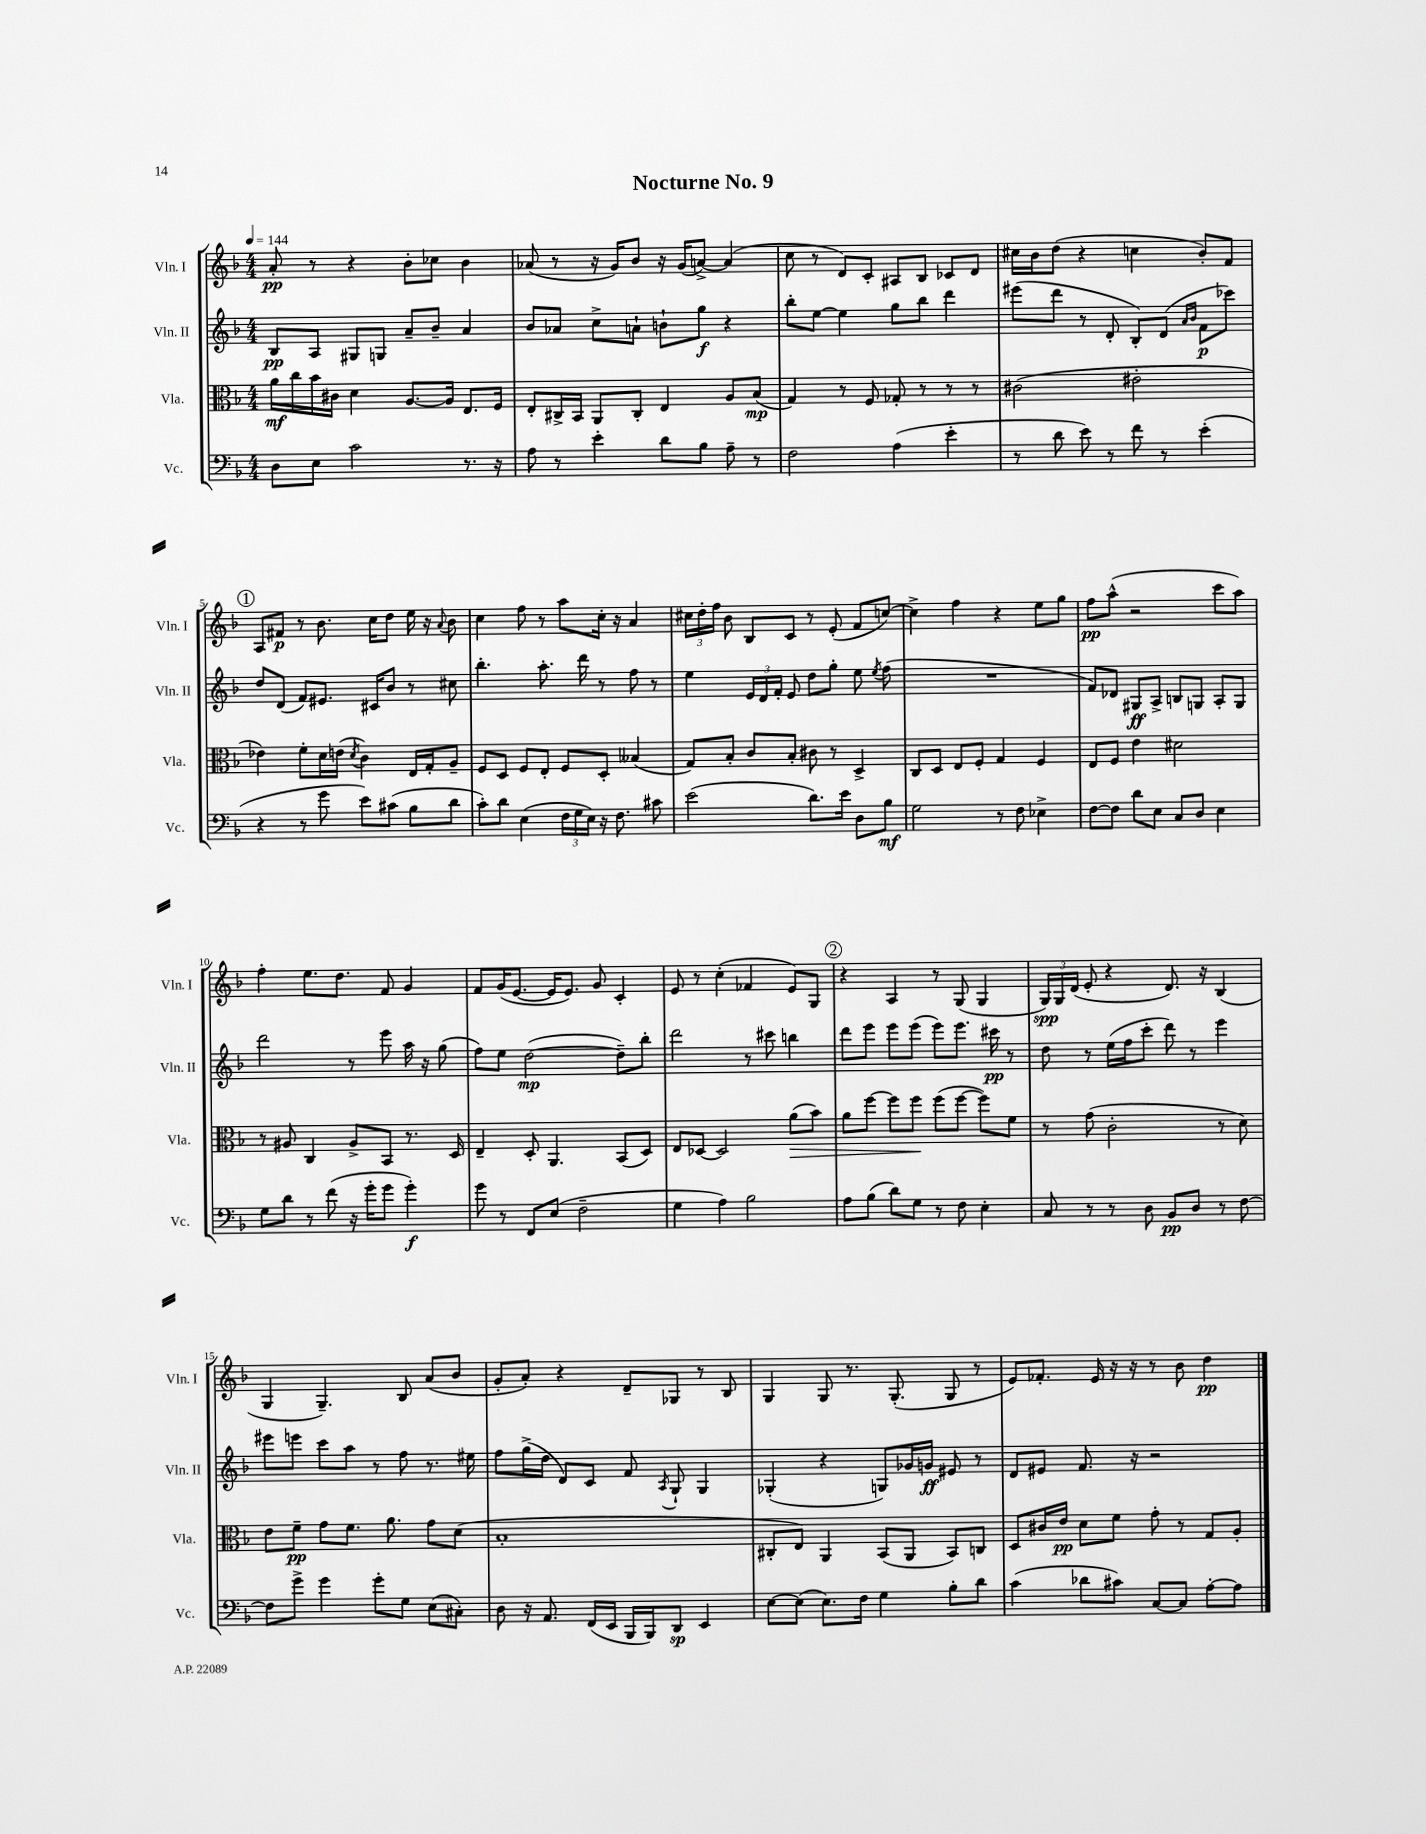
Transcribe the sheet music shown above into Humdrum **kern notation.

**kern	**kern	**kern	**kern
*staff4	*staff3	*staff2	*staff1
*clefF4	*clefC3	*clefG2	*clefG2
*k[b-]	*k[b-]	*k[b-]	*k[b-]
*M4/4	*M4/4	*M4/4	*M4/4
*MM144	*MM144	*MM144	*MM144
8D\L	16a\LL	8B-/L	8a'/
.	16cc\	.	.
8E\J	16b-\	8A/J	8r
.	16c#\JJ	.	.
2c\	4d\	8G#/L	4r
.	.	8G/J	.
.	[8.A/L	8a~/L	8b-'\L
.	.	8b-~/J	8cc-\J
.	16A/]Jk	.	.
8.r	8.E/L	4a/	4b-\
16r	16F/Jk	.	.
=	=	=	=
8A\	8E'/L	8b-/L	(8a-/
8r	16C#^/L	8a-/J	8r
.	16BB-/JJ	.	.
4e'\	8AA/L	8cc^\L	16r
.	.	.	16g/LK)
.	8C#'/J	8a`\J	8b-/J
8d\L	4E/	8b`\L	16r
.	.	.	(16g/LK
8B-\J	.	8gg\J	[8a^/J)
8A~\	8A/L	4r	(4a/]
8r	(8B-/J	.	.
=	=	=	=
2F\	4G/)	8bb-'\L	8cc\
.	.	[8ee\J	8r
.	8r	4ee\]	8d/L)
.	8F/	.	8c'/J
(4A\	8G-'/	8gg\L	8A#/L
.	8r	8bb-\J	8B-/J
4e'\	8r	4ddd\	8c-/L
.	8r	.	8d/J
=	=	=	=
8r	(2c#\	(8eee#\L	16cc#\LL
.	.	.	16b-\J
8d\	.	8ddd\J	(8dd\J
8e\)	.	8r	4r
8r	.	8d'/	.
8f\	2e#'\	8B-'/L)	4cc\
8r	.	(8d/J	.
.	.	16qqa/LL	.
.	.	16qqb-/JJ	.
(4e'\	.	8f\L	8b-'/L)
.	.	8ccc-\J)	8f/J
=	=	=	=
4r	4e-\)	8dd/L	8A/L
.	.	(8d/J	8f#/J
8r	8f'\L	8f/L)	8r
8g\	16d\L	8.e#/J	8.b-\
.	(16e\JJ	.	.
.	8qd/	.	.
8e\L)	4c\)	.	.
.	.	16c#/LK	16cc\LK
(8c#\J	.	8b-/J	8dd\J
8B-\L	16E/LL	8r	16ee\
.	16G'/J	.	16r
.	.	.	8qqa/
8d\J	8A~/J	8cc#\	8b-\
=	=	=	=
8c'\L)	8F/L	4.bb-'\	4cc\
8d\J	8D/J	.	.
(4E\	8F/L	.	8ff\
.	8E'/J	8.aa'\	8r
24F\LL	8F/L	.	8aa\L
24G\	.	.	.
.	.	16ddd\	.
24E\JJ)	.	.	.
16r	8D'/J	8r	16cc'\Jk
8.F\	.	.	16r
.	(4B--/	8ff\	4a/
8c#\	.	8r	.
=	=	=	=
(2e\	8G/L)	4ee\	24cc#\LL
.	.	.	24dd'\
.	.	.	24ff\JJ
.	8B-'/J	.	8b-\
.	8c/L	24e/LL	8B-/L
.	.	24d/	.
.	.	24f'/JJ	.
.	8B-'/J	8e/	8c/J
8.d\L)	8c#\	8dd\L	8r
.	8r	8gg'\J	(8e'/
16e\Jk	.	.	.
8D\L	4D^/	8ee\	8f/L
.	.	8qee/	.
8B-\J	.	(8ff\	[8cc/J)
=	=	=	=
2G\	8C/L	1r	4cc^\]
.	8D/J	.	.
.	8E/L	.	4ff\
.	8F'/J	.	.
8r	4G/	.	4r
8F\	.	.	.
4E-^\	4F/	.	8ee\L
.	.	.	8gg\J
=	=	=	=
[8F\L	8E/L	8f/L)	8ff\L
8F\]J	8F/J	8d-/J	(8aa^^\J
8d\L	4e\	8G#/L	2r
8E\J	.	8A^/J	.
8C/L	2d#\	8B/L	.
8D/J	.	8G/J	.
4E\	.	8A'/L	8ccc\L
.	.	8G/J	8aa\J)
=	=	=	=
8G\L	8r	2ddd\	4ff'\
8d\J	8A#/	.	.
8r	4C/	.	8.ee\L
(8f\	.	.	.
.	.	.	8.dd\J
16r	8A#^/L	8r	.
16g'\LK	.	.	.
8g\J	8BB-/J	8eee\	8f/
4g'\)	8.r	16aa\	4g/
.	.	16r	.
.	.	(8gg\	.
.	16D/	.	.
=	=	=	=
8g\	4E~/	8ff\L)	8f/L
8r	.	8ee\J	(16g/K
.	.	.	[8.e/J
8FF/L	8D'/	([2dd\	.
(8E/J	4.AA/	.	16e/]LK
.	.	.	8.e/J)
2F~\	.	.	.
.	.	.	8g/
.	(8BB-/L	8dd~\]L)	4c'/
.	8D/J)	8bb-'\J	.
=	=	=	=
4G\	8E/L	2ddd\	8e/
.	[8D-/J	.	8r
4A\)	2D-/]	.	(4cc'\
2B-\	.	8r	4f-/
.	.	8ccc#\	.
.	(8a\L	4bb\	8e/L)
.	8b-\J)	.	8G/J
=	=	=	=
8A\L	8a\L	8ddd\L	4r
(8B-\J	[8ff\J	8eee\J	.
8d\L)	8ff\]L	8eee\L	4A/
8G\J	8ff\J	(8eee\J	.
8r	(8ff\L	8eee\L)	8r
8F\	[8ff\J	8.eee\J	(8G/
4E'\	8ff\]L)	.	4G/
.	.	16ccc#\	.
.	8f\J	8r	.
=	=	=	=
8C/	8r	8dd\	24G/LL)
.	.	.	24G/
.	.	.	(24d/JJ
8r	(8g\	8r	8e'/
8r	2c'\	(16ee\LL	4r
.	.	16ff\J	.
8D\	.	8ccc'\J	.
8BB-/L	.	8ddd\)	8.d/)
8D/J	.	8r	.
.	.	.	16r
8r	8r	4eee\	(4B-/
[8F\	8d\)	.	.
=	=	=	=
8F\]L	8e\L	8eee#\L	4G/
8g^\J	8f~\J	8eee\J	.
4g\	8g\L	8ccc\L	4.G~/)
.	8.f\J	8aa\J	.
8g'\L	.	8r	.
.	8.a\	.	.
8G\J	.	8ff\	8B-/
(8E\L	8g\L	8.r	(8a/L
8C#'\J)	(8d\J	.	8b-/J
.	.	16ee#\	.
=	=	=	=
8D\	1B-'	8ff\L	8g'/L
16r	.	(16gg^\L	8a'/J)
8.AA/	.	16dd\JJ	.
.	.	8d/L)	4r
(16FF/LL	.	8c/J	.
16EE/JJ	.	.	.
16BBB-/LL	.	8f/	8d~/L
16BBB-/J)	.	.	.
.	.	8qA/	.
8DD/J	.	8G`/	8G-/J
4EE/	.	4G/	8r
.	.	.	8B-/
=	=	=	=
[8E\L	8C#'/L	(4G-'/	4G/
(8E\]J	8E/J)	.	.
8.E\L)	4AA/	4r	8G/
.	.	.	8.r
16F\Jk	.	.	.
4G\	(8BB-/L	8G/L)	.
.	.	.	(8.G'/
.	8AA/J	16g-/L	.
.	.	16g/JJ	.
8B-'\L	8BB-/L)	8e#/	8G/
8d\J	8C/J	8r	8r
=	=	=	=
(4c\	8D/L	8d/L	8e/L)
.	16c#/L	8e#/J	8.f-'/J
.	16e/JJ	.	.
8d-\L	8d\L	8.f/	.
.	.	.	16e/
8c#\J)	8f\J	.	16r
.	.	16r	16r
[8C/L	8g'\	2r	8r
8C/]J	8r	.	8b-\
[8A'\L	8G/L	.	4dd\
8A\]J	8A'/J	.	.
==	==	==	==
*-	*-	*-	*-
